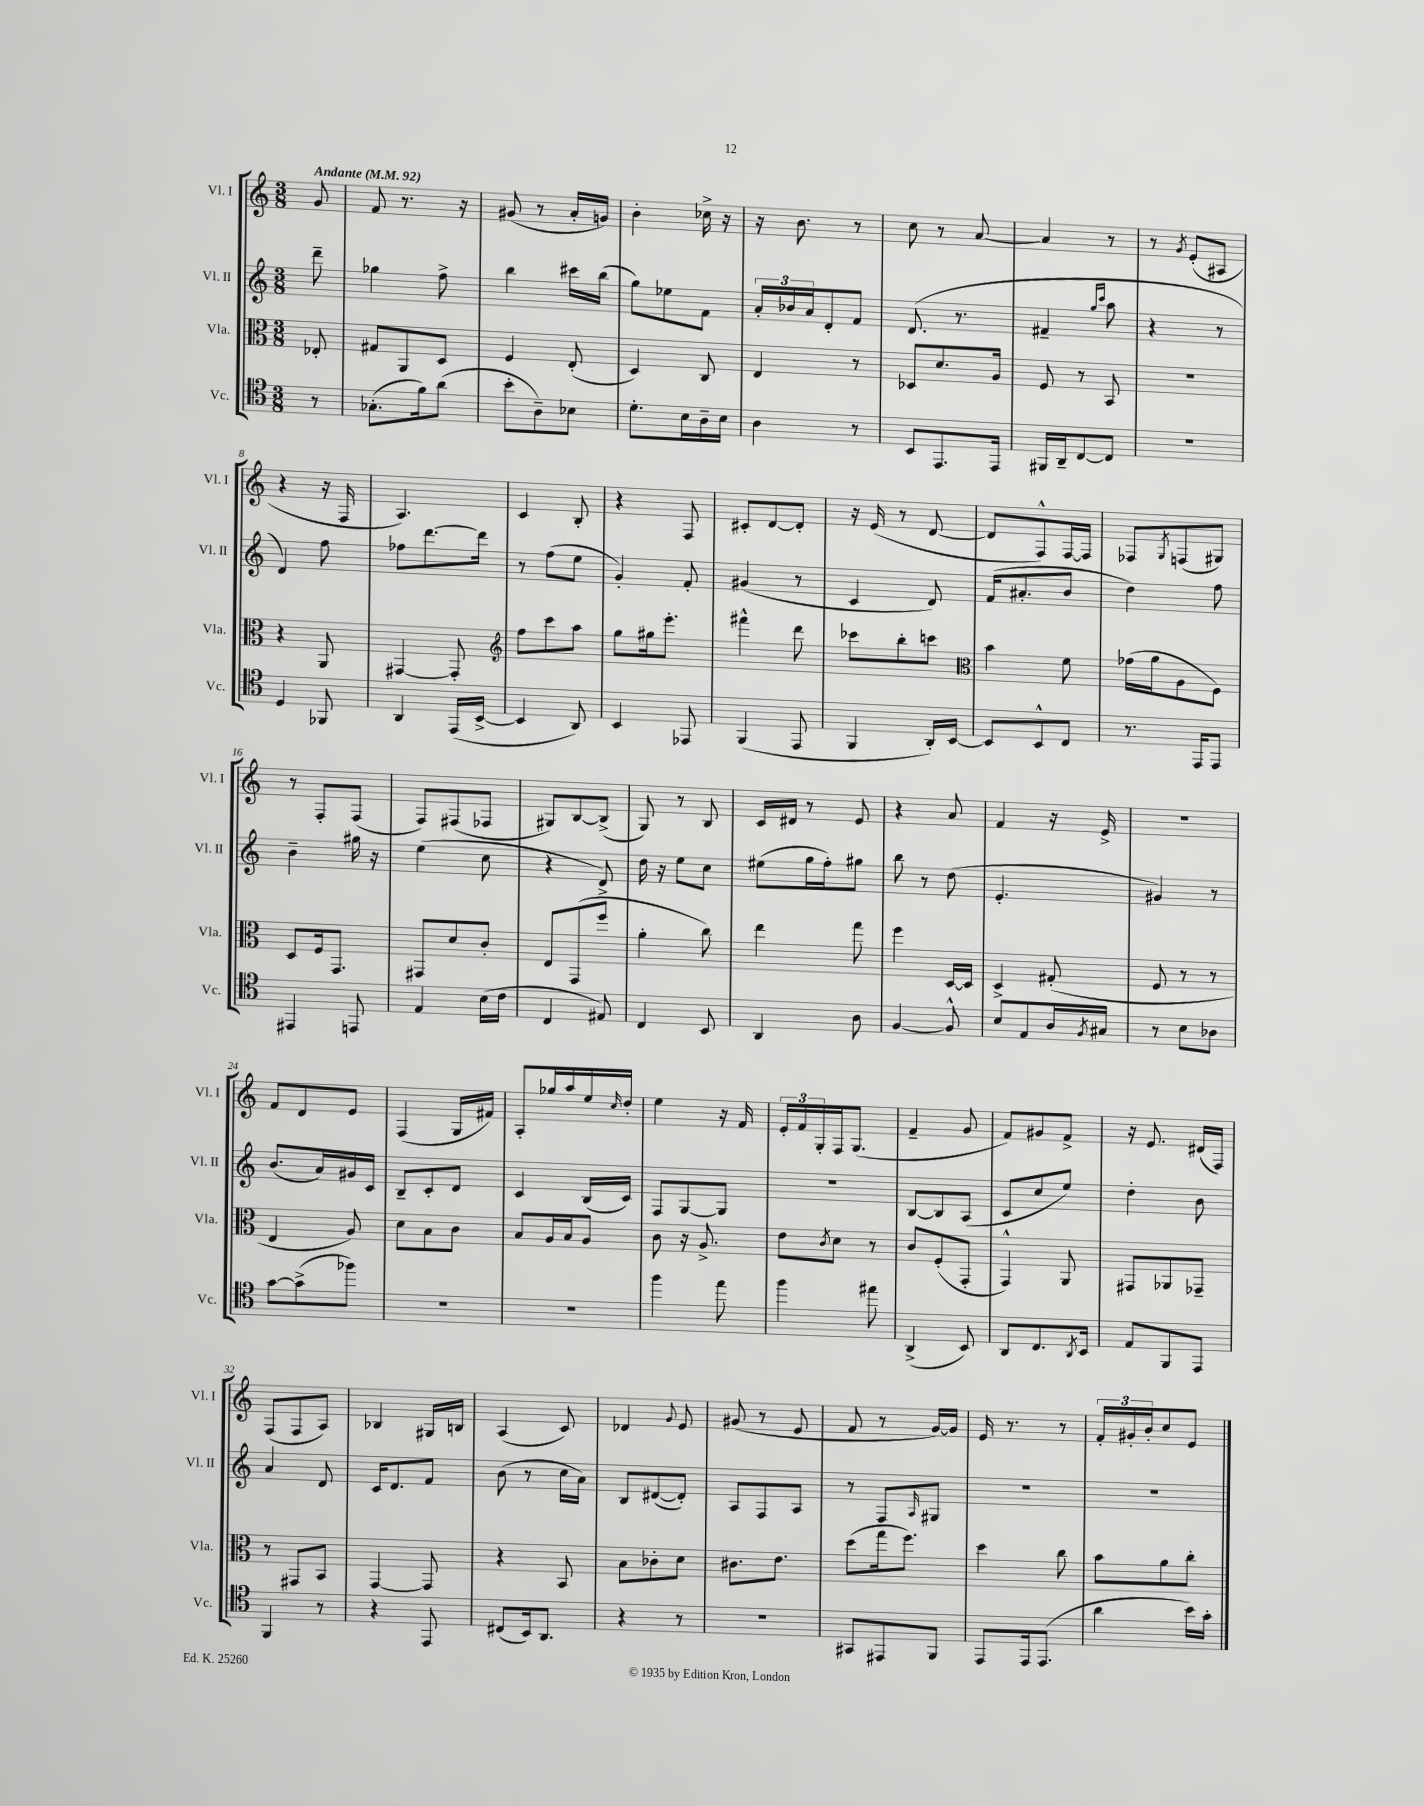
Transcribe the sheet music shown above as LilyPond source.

<<
\new StaffGroup <<
\new Staff = "s0" \with { instrumentName = "Vl. I" shortInstrumentName = "Vl. I" } {
    \clef treble \key c \major \numericTimeSignature \time 3/8 \partial 8 \tempo "Andante" 4 = 92
    g'8 |
    f'8 r8. r16 |
    gis'8( r8 a'16-. g'16) |
    b'4-. ces''16-> r16 |
    r16 b'8. r8 |
    c''8 r8 a'8~ |
    a'4 r8 |
    r8 \acciaccatura { g'8 } e'8-.( ais8 |
    r4 r16 f16 |
    a4.) |
    c'4 b8-. |
    r4 f8 |
    cis'8-. d'8~ d'8-. |
    r16 e'16( r8 d'8~ |
    d'8 f8-^) f16~ f16 |
    fes8 \acciaccatura { g8 } f8( gis8) |
    r8 f8-. f8( |
    f8) fis8( fes8 |
    gis8) b8~ b8->( |
    g8) r8 b8 |
    c'16 dis'16 r8 e'8 |
    r4 a'8 |
    f'4 r16 e'16-> |
    R4. |
    f'8 d'8 e'8 |
    f4( g16 fis'16) |
    a8-. ges''16 a''16 e''16 \grace { c''16 } d''16-. |
    e''4 r16 f'16 |
    \tuplet 3/2 { e'16-. f'16 g16-. } f16 g8.( |
    f'4-- g'8 |
    f'8) gis'8 f'8-> |
    r16 e'8. dis'16( f16) |
    f8( f8 a8) |
    bes4 gis16 b16 |
    a4( c'8) |
    des'4 \appoggiatura { g'8 } e'8 |
    gis'8( r8 e'8 |
    f'8 r8 g'16~) g'16 |
    e'16 r8. r8 |
    \tuplet 3/2 { f'16-. gis'16-. b'16-. } c''8 e'8 \bar "|." |
}
\new Staff = "s1" \with { instrumentName = "Vl. II" shortInstrumentName = "Vl. II" } {
    \clef treble \key c \major \numericTimeSignature \time 3/8 \partial 8
    d'''8-- |
    ges''4 f''8-> |
    b''4 cis'''16 b''16( |
    g''8) ees''8 f'8 |
    \tuplet 3/2 { a'16-. bes'16 a'16 } d'8-. f'8 |
    d'8.( r8. |
    fis'4-- \grace { g''16 c'''16 } a''8 |
    r4 r8 |
    d'4) f''8 |
    fes''8 d'''8.~ d'''16 |
    r8 f''8( e''8 |
    g'4-.) f'8-. |
    gis'4( r8 |
    c'4 d'8) |
    f'16( ais'8.-. b'8 |
    d''4) f''8 |
    b'4-- gis''16 r16 |
    e''4( c''8 |
    r4 d'8->) |
    d''16 r16 e''8 c''8 |
    eis''8( g''16 f''16-.) gis''8 |
    b''8 r8 d''8( |
    e'4.-. |
    gis'4) r8 |
    b'8.( a'16) gis'16 c'16 |
    b8-- c'8-. d'8 |
    c'4 b16( c'16) |
    f8 g8~ g8 |
    R4. |
    b8~ b8 a8( |
    c'8 c''8 e''8) |
    d''4-. b'8 |
    a'4 d'8 |
    c'16 d'8. f'8 |
    b'8( r8 c''16 a'16) |
    b8 dis'8~( dis'8-.) |
    a8 f8 a8 |
    r8 f8 \grace { a16 } gis8 |
    R4. |
    R4. \bar "|." |
}
\new Staff = "s2" \with { instrumentName = "Vla." shortInstrumentName = "Vla." } {
    \clef alto \key c \major \numericTimeSignature \time 3/8 \partial 8
    ees8-. |
    gis8 a,8 d8 |
    f4 e8-.( |
    d4) c8 |
    e4 r8 |
    des8 d'8. a16 |
    f8 r8 b,8 |
    r4. |
    r4 a,8 |
    gis,4~ gis,8-. |
    \clef treble f''8 c'''8 a''8 |
    g''8 gis''16 e'''8.-. |
    fis'''4-^ d'''8 |
    ces'''8 b''8-. c'''8 |
    \clef alto b'4 f'8 |
    ges'16( a'16 a8 f8) |
    d8 f16 g,8. |
    gis,8 d'8 c'8-. |
    e8 g,8( f''8 |
    a'4-. c''8) |
    e''4 g''8 |
    f''4 d16~ d16 |
    d4-> gis8-.( |
    f8 r8 r8 |
    e4 a8) |
    d'8 b8 c'8 |
    b8 a16 b16 a8 |
    c'8 r16 a8.-> |
    e'8 \acciaccatura { c'8 } d'8 r8 |
    c'8 f8-.( g,8-. |
    g,4-^) a,8 |
    gis,8 aes,8 ges,8-- |
    r8 gis,8 b,8 |
    g,4~ g,8 |
    r4 b,8 |
    b8 ces'8-. d'8 |
    cis'8. e'8. |
    d''8( g''16 f''8.) |
    d''4 c''8 |
    b'8 a'8 c''8-. \bar "|." |
}
\new Staff = "s3" \with { instrumentName = "Vc." shortInstrumentName = "Vc." } {
    \clef tenor \key c \major \numericTimeSignature \time 3/8 \partial 8
    r8 |
    ges8.-.( f'16) a'8( |
    b'8-. a8--) bes8 |
    d'8.-. b16 a16-- b16 |
    a4 r8 |
    b,8 e,8. e,16 |
    fis,16 a,16-- c8~ c8 |
    r4. |
    d4 fes,8 |
    a,4 e,16( b,16~-> |
    b,4 a,8) |
    b,4 ees,8 |
    f,4( e,8 |
    f,4 a,16-.) b,16~ |
    b,8 b,8-^ c8 |
    r8. e,16 e,8 |
    eis,4 e,8 |
    e4 b16( c'16 |
    c4 eis8) |
    c4 b,8 |
    a,4 a8 |
    f4~ f8-^ |
    b8 e8 a16 \acciaccatura { f8 } gis16 |
    r8 b8 aes8 |
    g'8~ g'8->( fes''8) |
    R4. |
    R4. |
    f''4 e''8 |
    f''4 eis''8 |
    a,4->( b,8) |
    a,8 c8. \acciaccatura { a,8 } b,16 |
    e8 f,8 e,8 |
    f,4 r8 |
    r4 e,8 |
    cis8( b,16) a,8. |
    r4 r8 |
    R4. |
    gis,8 eis,8 f,8 |
    e,8 e,16 e,8.( |
    a'4 b'16) g'16-. \bar "|." |
}
>>
>>
